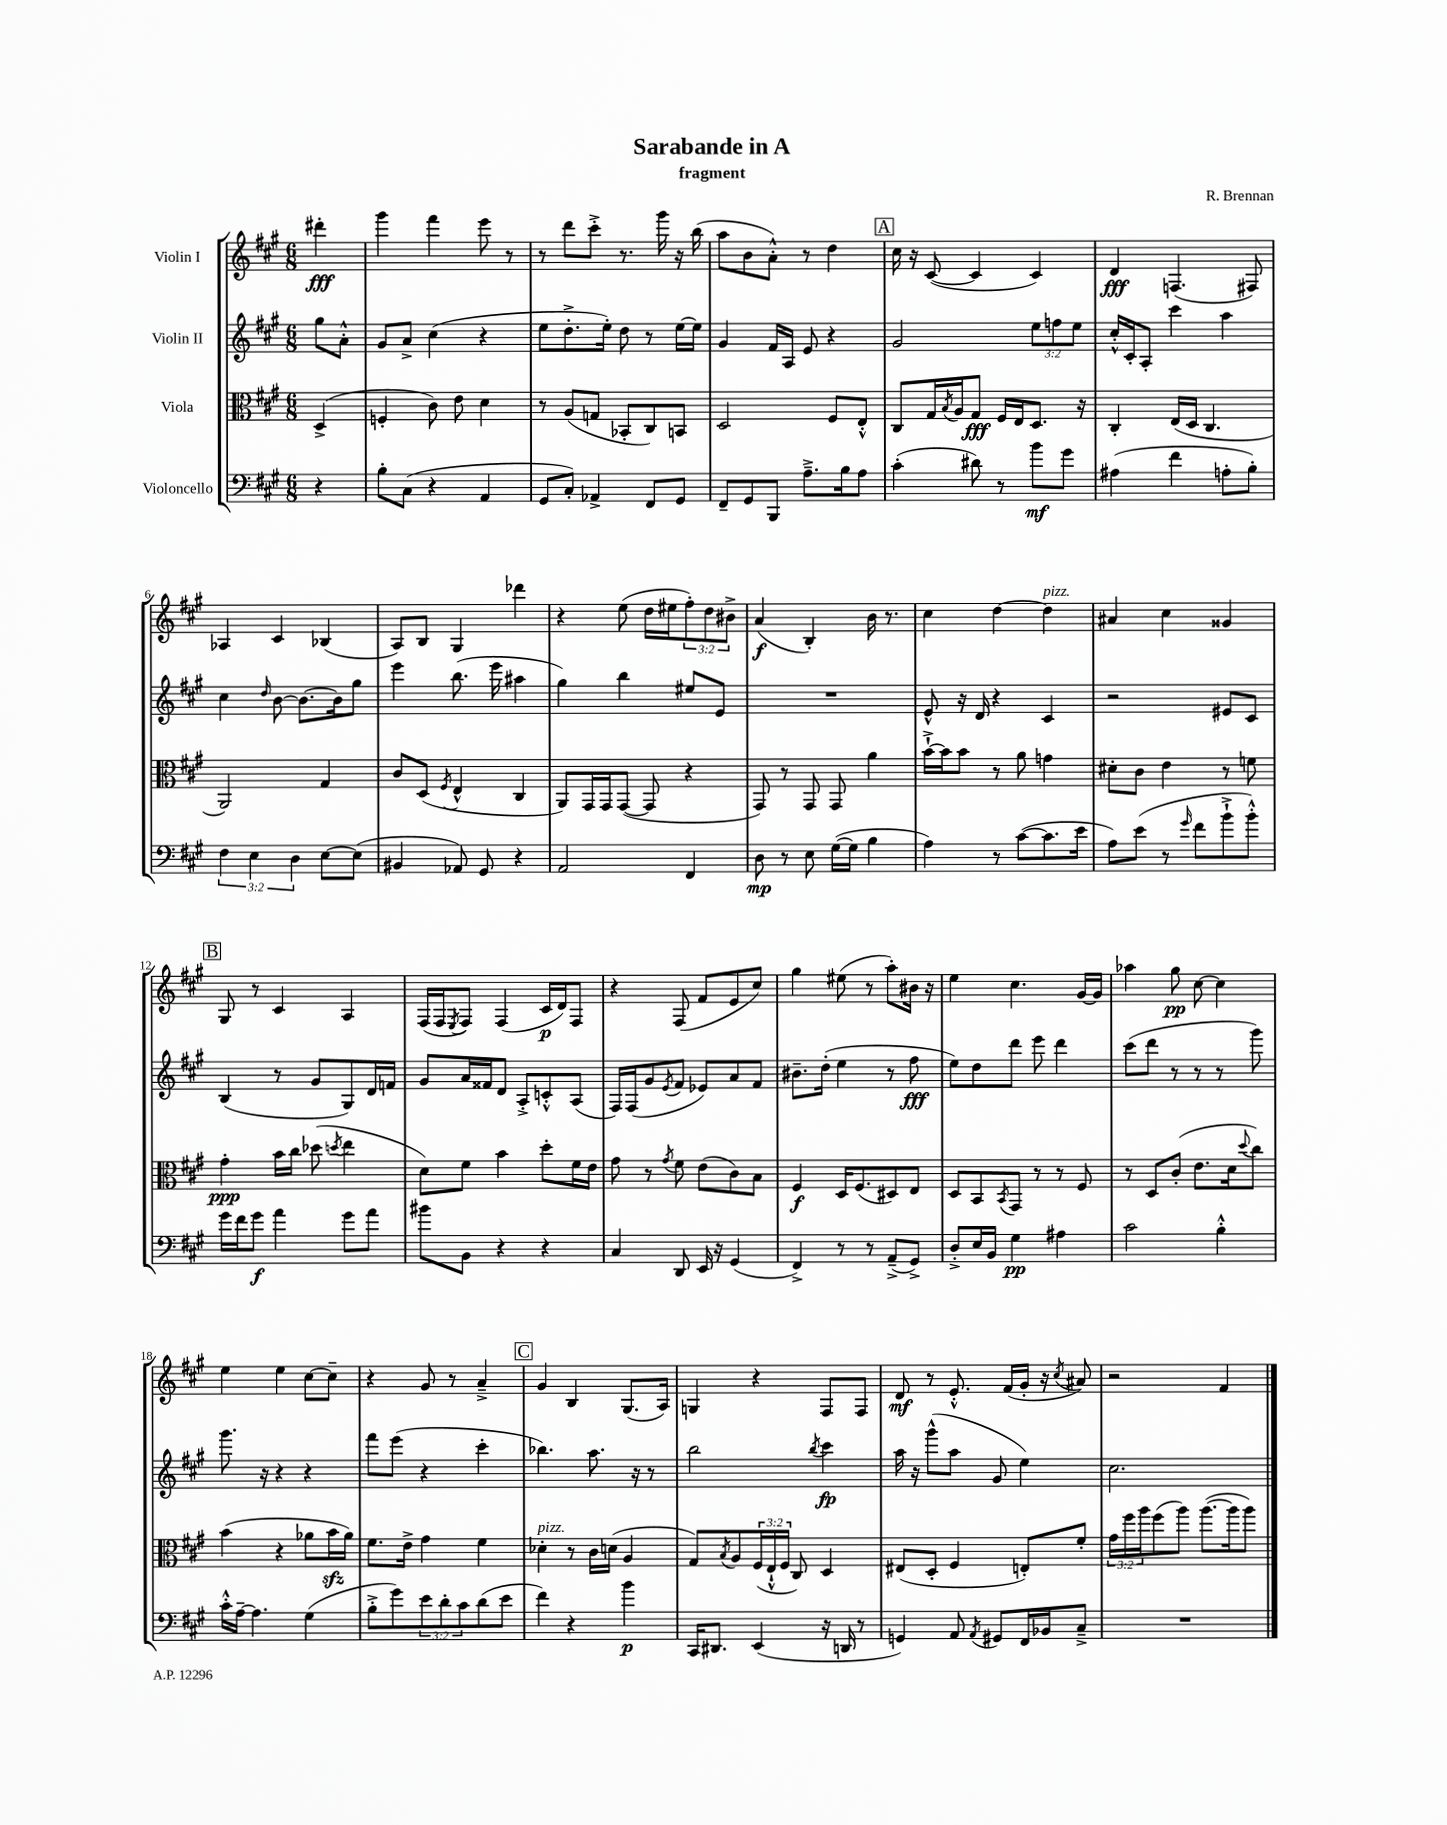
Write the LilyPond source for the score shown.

\header { title = "Sarabande in A" composer = "R. Brennan" subtitle = "fragment" }
<<
\new StaffGroup <<
\new Staff = "s0" \with { instrumentName = "Violin I" } {
    \clef treble \key a \major \numericTimeSignature \time 6/8 \override Staff.TupletNumber.text = #tuplet-number::calc-fraction-text \partial 4
    dis'''4-.\fff |
    gis'''4 fis'''4 e'''8 r8 |
    r8 d'''8 cis'''8-.-> r8. gis'''16 r16 b''16( |
    a''8 b'8 a'8-.-^) r8 d''4 |
    \mark \markup { \box "A" } cis''16 r16 cis'8~( cis'4 cis'4) |
    d'4\fff f4.( fis8) |
    aes4 cis'4 bes4( |
    a8) b8 gis4 des'''4 |
    r4 e''8( d''16 eis''16 \tuplet 3/2 { fis''8-.) d''8 bis'8-> } |
    a'4\f( b4-.) b'16 r8. |
    cis''4 d''4~ d''4^\markup { \italic "pizz." } |
    ais'4 cis''4 gisis'4 |
    \mark \markup { \box "B" } gis8 r8 cis'4 a4 |
    fis16( fis16 \acciaccatura { e8 } fis8) fis4( cis'16\p d'16) fis8 |
    r4 fis8( fis'8 e'8 cis''8) |
    gis''4 eis''8( r8 a''8-.) bis'16 r16 |
    e''4 cis''4. gis'16~ gis'16 |
    aes''4 gis''8\pp cis''8~ cis''4 |
    e''4 e''4 cis''8~ cis''8-- |
    r4 gis'8 r8 a'4---> |
    \mark \markup { \box "C" } gis'4 b4 gis8.( a16) |
    g4 r4 fis8 fis8 |
    d'8\mf r8 e'8.-.-^ fis'16( gis'16-. r16 \acciaccatura { cis''8 } ais'8) |
    r2 fis'4 \bar "|." |
}
\new Staff = "s1" \with { instrumentName = "Violin II" } {
    \clef treble \key a \major \numericTimeSignature \time 6/8 \override Staff.TupletNumber.text = #tuplet-number::calc-fraction-text \partial 4
    gis''8 a'8-.-^ |
    gis'8 a'8-> cis''4( r4 |
    e''8 d''8.-.-> e''16-.) d''8 r8 e''16~ e''16 |
    gis'4 fis'16 a16 e'8 r4 |
    \mark \markup { \box "A" } gis'2 \tuplet 3/2 { e''8 f''8 e''8 } |
    cis''16-.-^ cis'16-. a8-. cis'''4 a''4 |
    cis''4 \grace { d''16 } b'8~ b'8.~ b'16 gis''8 |
    e'''4 b''8.( e'''16 ais''4 |
    gis''4) b''4 eis''8 e'8 |
    R2. |
    e'8-^ r16 d'16 r4 cis'4 |
    r2 eis'8 cis'8 |
    \mark \markup { \box "B" } b4( r8 gis'8 gis8) d'16 f'16 |
    gis'8 a'16 fisis'16 d'8 a8-.-> c'8-.-^ a8( |
    fis16) fis16( gis'8 \acciaccatura { e'8 } fis'8 ees'8) a'8 fis'8 |
    bis'8.-- d''16-.( e''4 r8 fis''8\fff |
    e''8) d''8 d'''8 e'''8 d'''4 |
    cis'''8( d'''8 r8 r8 r8 gis'''8) |
    gis'''8. r16 r4 r4 |
    fis'''8 e'''8( r4 cis'''4-. |
    \mark \markup { \box "C" } bes''4.) a''8. r16 r8 |
    b''2 \acciaccatura { b''8 } cis'''4\fp |
    a''16 r16 gis'''8-^( a''8 gis'8 e''4) |
    cis''2. \bar "|." |
}
\new Staff = "s2" \with { instrumentName = "Viola" } {
    \clef alto \key a \major \numericTimeSignature \time 6/8 \override Staff.TupletNumber.text = #tuplet-number::calc-fraction-text \partial 4
    d4->( |
    f4-. cis'8) e'8 d'4 |
    r8 a8( g8 bes,8-. cis8) b,8 |
    d2 fis8 e8-.-^ |
    \mark \markup { \box "A" } cis8 gis16 \acciaccatura { b8 } a16 gis8\fff fis16 e16 d8. r16 |
    cis4-. e16( d16 cis4. |
    a,2) gis4 |
    cis'8 d8( \acciaccatura { fis8 } e4-^ cis4 |
    a,8) gis,16 gis,16 gis,8~( gis,8 r4 |
    gis,8) r8 gis,8 gis,8 a'4 |
    b'16~-!-> b'16 b'8 r8 a'8 g'4 |
    dis'8-. cis'8 e'4 r8 f'8 |
    \mark \markup { \box "B" } gis'4-.\ppp b'16 cis''16 des''8( \acciaccatura { d''8 } e''4 |
    d'8) fis'8 b'4 d''8-. fis'16 e'16 |
    gis'8 r8 \acciaccatura { gis'8 } fis'8 e'8( cis'8) b8 |
    fis4\f d16 fis8.( dis8) e8 |
    d8 b,8 \acciaccatura { b,8 } gis,8 r8 r8 fis8 |
    r8 d8 cis'8-.( e'8. d'16 \appoggiatura { d''8 } cis''8) |
    b'4( r4 aes'8 b'16\sfz aes'16) |
    fis'8. e'16-> gis'4 fis'4 |
    \mark \markup { \box "C" } des'4-.^\markup { \italic "pizz." } r8 cis'16 d'16( a4 |
    gis8) \acciaccatura { b8 } a8 \tuplet 3/2 { fis16( e16-!-^ fis16 } cis8) d4 |
    eis8( d8-. fis4 e8-.) fis'8-. |
    \tuplet 3/2 { gis'16 fis''16 a''16 } fis''8( a''8) a''8.~( a''16 a''8) \bar "|." |
}
\new Staff = "s3" \with { instrumentName = "Violoncello" } {
    \clef bass \key a \major \numericTimeSignature \time 6/8 \override Staff.TupletNumber.text = #tuplet-number::calc-fraction-text \partial 4
    r4 |
    b8-. cis8( r4 a,4 |
    gis,8 cis8-.) aes,4-> fis,8 gis,8 |
    fis,8-- gis,8 b,,8 a8.---> b16 a8 |
    \mark \markup { \box "A" } cis'4-.( dis'8) r8 b'8\mf gis'8 |
    ais4( fis'4 a8-. b8-.) |
    \tuplet 3/2 { fis4 e4 d4 } e8~ e8( |
    bis,4 aes,8) gis,8 r4 |
    a,2 fis,4 |
    d8\mp r8 e8 gis16~( gis16 b4 |
    a4) r8 cis'8~( cis'8. e'16 |
    a8) e'8( r8 \grace { gis'16 } fis'8 b'8-!-> b'8-.-^) |
    \mark \markup { \box "B" } gis'16 fis'16 gis'8\f a'4 gis'8 a'8 |
    bis'8 b,8 r4 r4 |
    cis4 d,8 e,16 r16 gis,4( |
    fis,4->) r8 r8 a,8--->( gis,8->) |
    d8-.-> e16 b,16 gis4\pp ais4 |
    cis'2 b4-.-^ |
    cis'16-.-^ a16~-- a4. gis4( |
    b8-.-> gis'8) \tuplet 3/2 { e'8 d'8-. cis'8 } d'8( e'8 |
    \mark \markup { \box "C" } fis'4) r4 b'4\p |
    cis,16 dis,8. e,4( r16 d,16 r8 |
    g,4) a,8 \acciaccatura { a,8 } gis,8 fis,16 bes,16 cis8---> |
    R2. \bar "|." |
}
>>
>>
